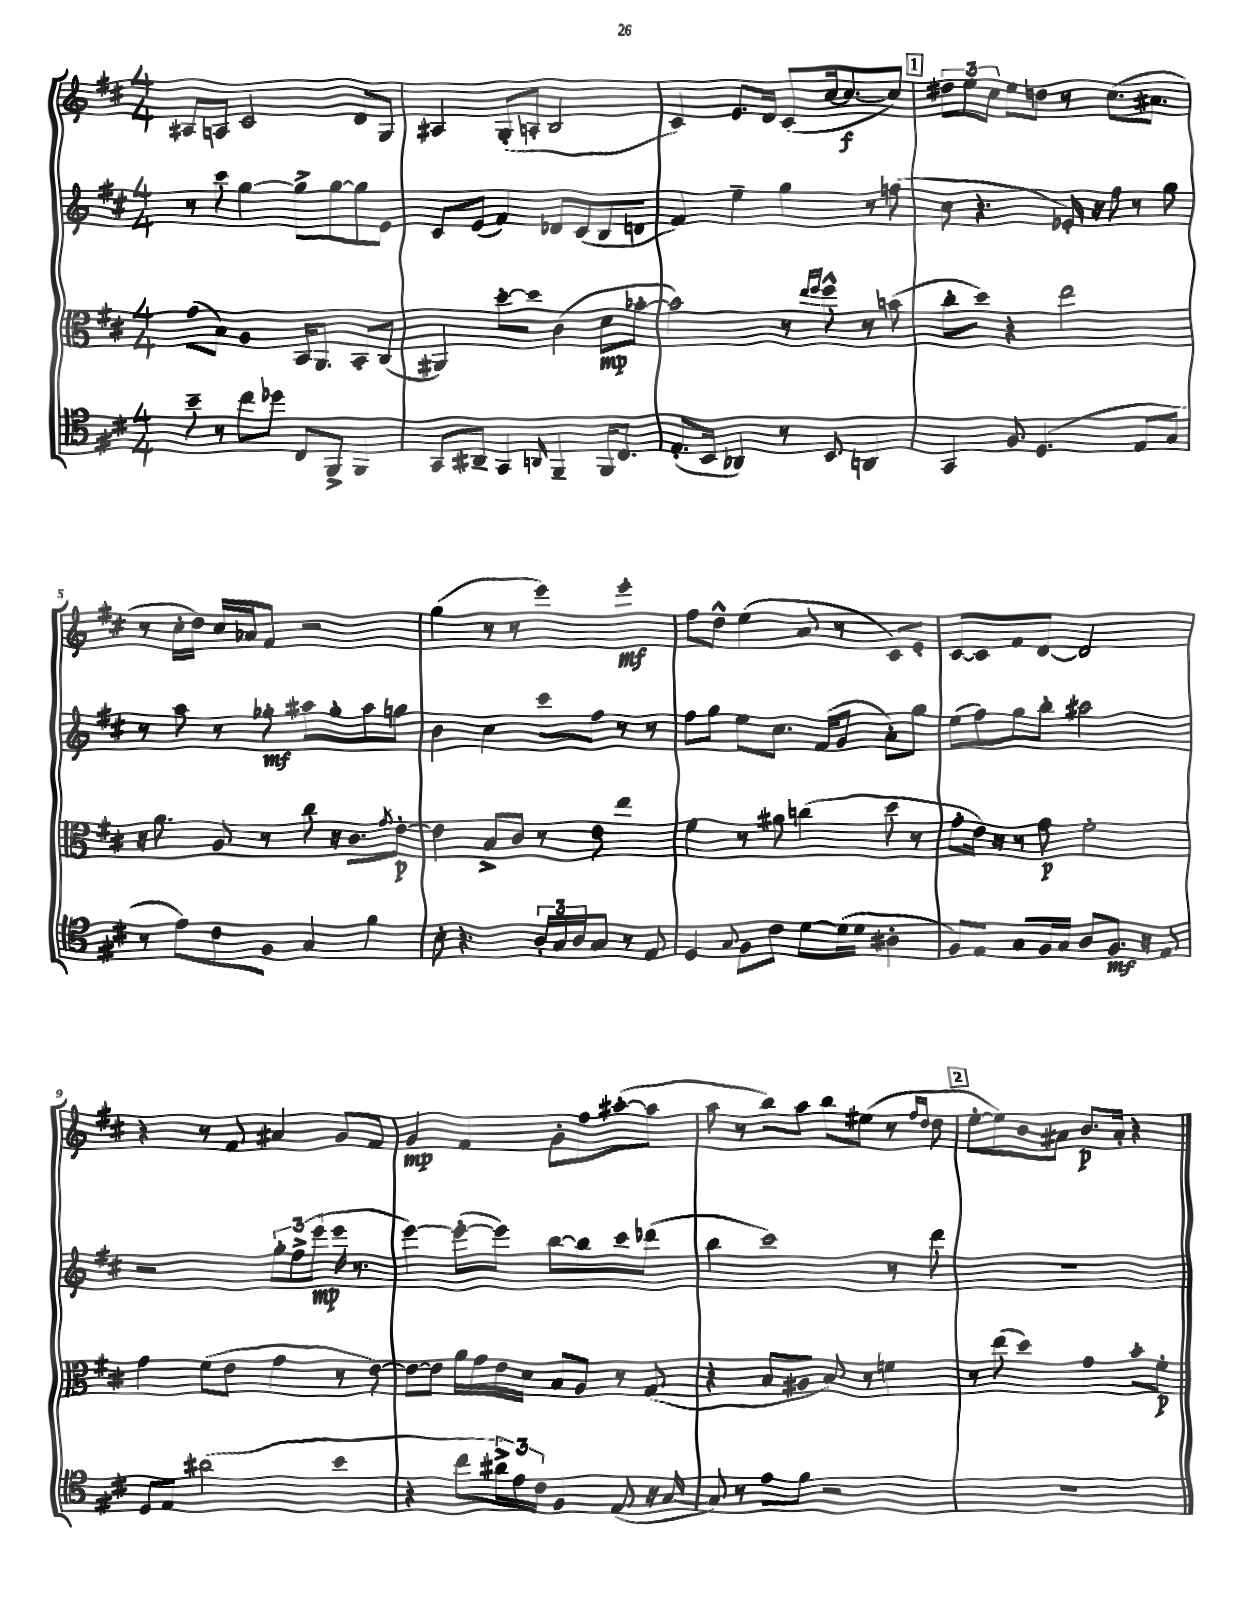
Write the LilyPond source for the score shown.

<<
\new StaffGroup <<
\new Staff = "s0" {
    \clef treble \key d \major \numericTimeSignature \time 4/4
    ais8 a8 cis'2 d'8 g8 |
    ais4 g8-.( a8-. b2 |
    cis'4) e'8. d'16 cis'8( cis''16~ cis''8.~\f cis''8) |
    \mark \markup { \box "1" } \tuplet 3/2 { dis''8 e''8 cis''8 } e''8 d''8 r8 cis''8.( ais'8. |
    r8 cis''16-. d''16) cis''16 aes'16 fis'8 r2 |
    g''4( r8 r8 e'''4) e'''4-.\mf |
    fis''8 d''8-^ e''4( a'8 r8 cis'8) e'8-. |
    cis'8~ cis'8 fis'8 d'8~ d'2 |
    r4 r8 fis'8 ais'4 g'8 fis'8 |
    g'4\mp fis'4 g'8-. fis''8 ais''8~-.( ais''8 |
    a''8 r8 b''8) a''8 b''8 eis''8( r8 \grace { fis''16 d''16 } d''8 |
    \mark \markup { \box "2" } e''8~-. e''8) b'8 ais'8 b'8.\p ais'16-. r4 \bar "|." |
}
\new Staff = "s1" {
    \clef treble \key d \major \numericTimeSignature \time 4/4
    r8 cis'''8 g''4~ g''8-> g''8~ g''8 e'8 |
    cis'8 e'8( fis'4) des'8 cis'8( b8 d'8 |
    fis'4) e''4-- g''4 r8 f''8( |
    \mark \markup { \box "1" } cis''8 r4. ees'16-.) r16 fis''8 r8 g''8 |
    r8 a''8 r8 ges''8-.\mf ais''8 ges''8-. ais''8 g''8 |
    b'4 cis''4 cis'''8 fis''8 r8 r8 |
    fis''8 g''8 e''8 cis''8. fis'16( g'8 a'8-.) g''8 |
    e''8( fis''8) g''8 b''8-. ais''2 |
    r2 \tuplet 3/2 { g''8-. fis''8-> e'''8\mp( } e'''16 r8. |
    e'''4~) e'''8~-.( e'''8) b''8~ b''8 cis'''8 des'''8( |
    b''4 cis'''2) r8 d'''8 |
    \mark \markup { \box "2" } r1 \bar "|." |
}
\new Staff = "s2" {
    \clef alto \key d \major \numericTimeSignature \time 4/4
    g'8( b8) a4 b,16 a,8. b,8-. cis8( |
    ais,4) d''8~-. d''8 cis'4( d'8\mp bes'8~-. |
    bes'2) r8 \grace { e''16 fis''16 } fis''8-^ r8 b'8( |
    \mark \markup { \box "1" } cis''8-. d''8) r4 e''2 |
    r16 a'8. a8 r8 cis''8 r16 cis'8. \acciaccatura { g'8 } e'8~-.\p |
    e'4 b8-> cis'8 r8 e'8 e''4 |
    fis'4 r8 ais'8 c''4( d''8 r8 |
    g'8-. e'16) r16 r8 g'8\p fis'2-. |
    g'4 fis'8( e'8 g'4 r8 e'8~) |
    e'8~ e'8 a'16 g'16 e'16 d'16 b8 a8 r8 g8( |
    r4 b8 ais8 b8) r8 f'4 |
    \mark \markup { \box "2" } r8 e''8( d''4) g'4 b'8-. fis'8-.\p \bar "|." |
}
\new Staff = "s3" {
    \clef tenor \key d \major \numericTimeSignature \time 4/4
    b'8-- r8 cis''8 des''8 cis8 fis,8-> fis,4 |
    g,8 ais,8-- g,4 \grace { a,16 } fis,4-- fis,16 cis8. |
    e8.-.( b,16 aes,4) r8 b,8 a,4 |
    \mark \markup { \box "1" } g,4 fis8 d4.( e8 g8 |
    r8 e'8) cis'8 fis8 g4 fis'4 |
    b8-. r4. \tuplet 3/2 { a16-. g16 a16 } g8 r8 e8 |
    d4 \appoggiatura { g8 } fis8 cis'8 d'8~ d'16( d'16 ais4-. |
    fis8) e8 g8 fis16 g16 a8 fis8.\mf r16 e8 |
    d8 e8 ais'2( b'4 |
    r4 cis''8 \tuplet 3/2 { ais'16->) e'16 cis'16 } fis4 e8( r16 g16~ |
    g8) r8 e'8 fis'8 r2 |
    \mark \markup { \box "2" } R1 \bar "|." |
}
>>
>>
